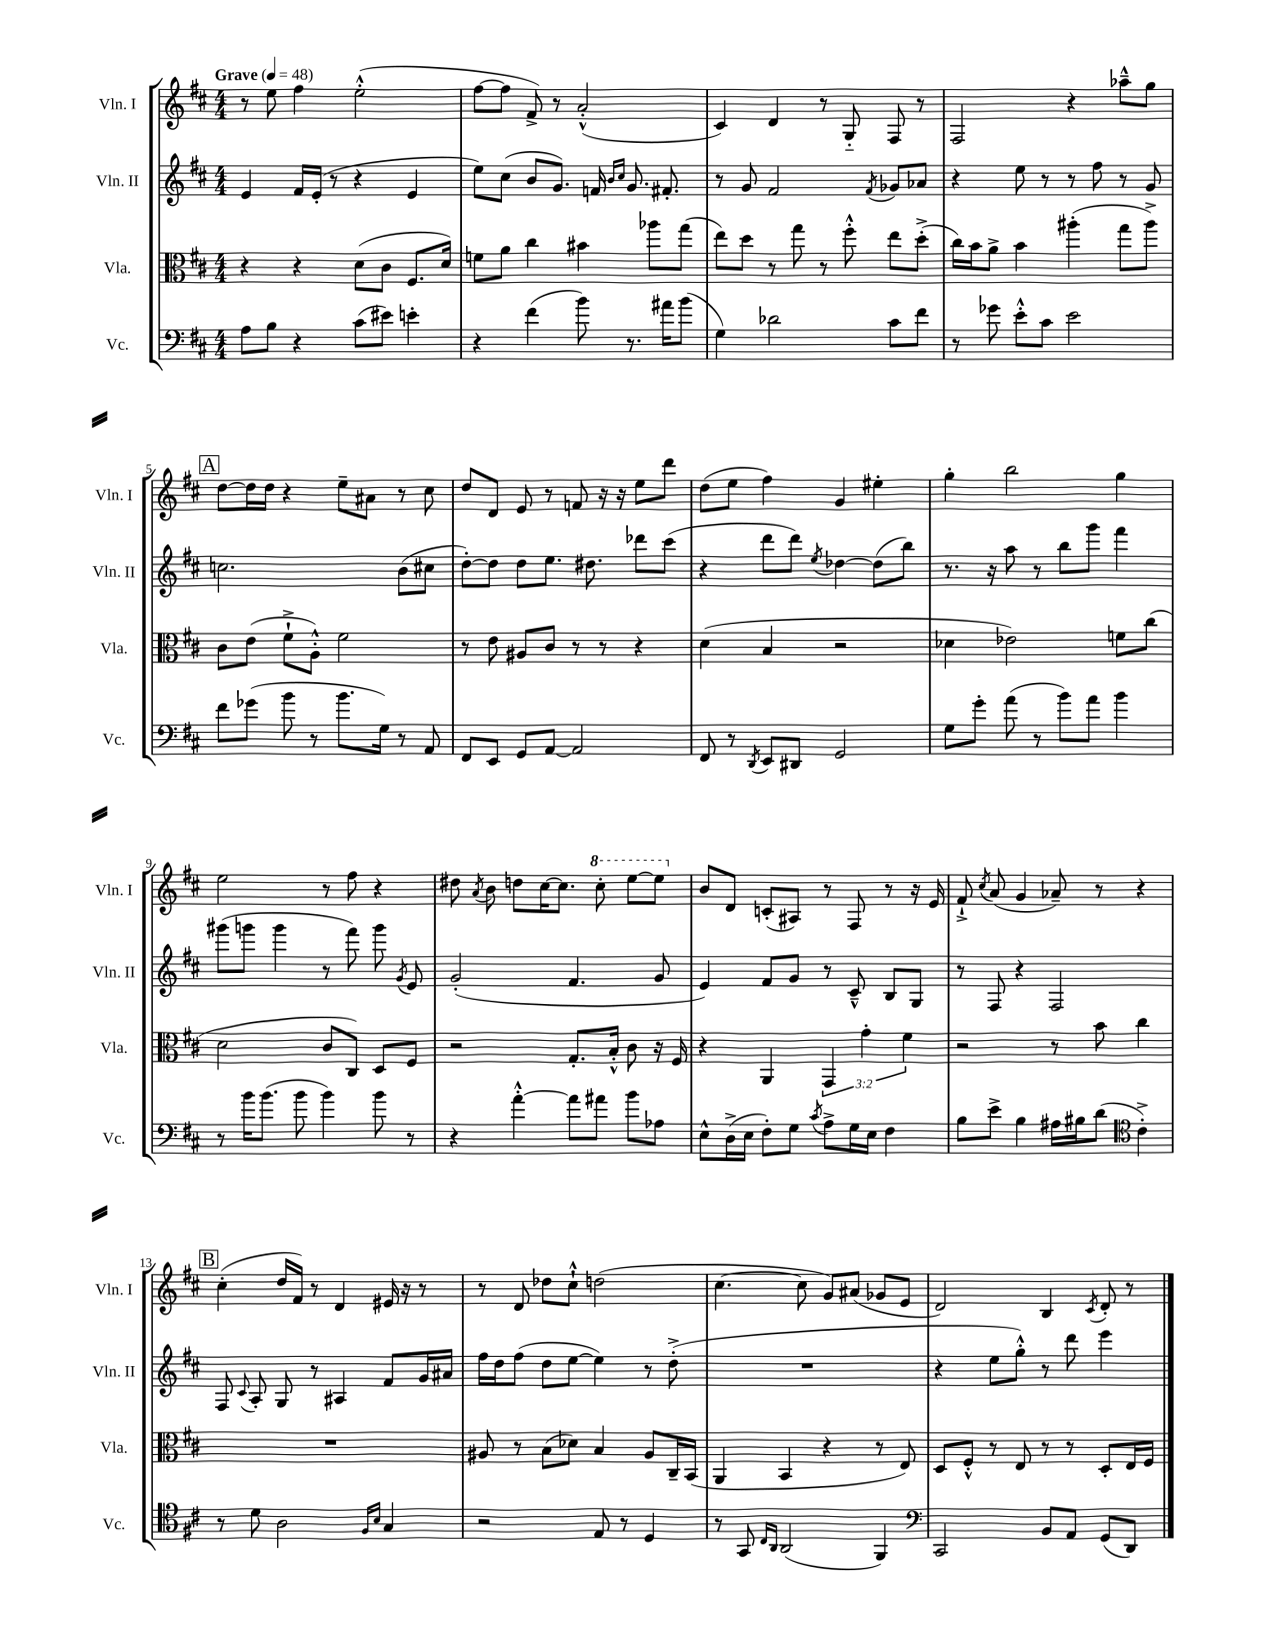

**kern	**kern	**kern	**kern
*part4	*part3	*part2	*part1
*staff4	*staff3	*staff2	*staff1
*I"Vc.	*I"Vla.	*I"Vln. II	*I"Vln. I
*I'Vc.	*I'Vla.	*I'Vln. II	*I'Vln. I
*clefF4	*clefC3	*clefG2	*clefG2
*k[f#c#]	*k[f#c#]	*k[f#c#]	*k[f#c#]
*M4/4	*M4/4	*M4/4	*M4/4
*MM48	*MM48	*MM48	*MM48
=1	=1	=1	=1
!	!	!	!LO:TX:a:B:t=Grave
8A\L	4r	4e/	8r
8B\J	.	.	8ee\
4r	4r	16f#/LL	4ff#\
.	.	(16e'/JJ	.
.	.	8r	.
(8c#\L	(8d\L	4r	(2ee'^^\
8e#X\J)	8c#\J	.	.
4en'\	8.F#/L	4e/	.
.	16d/Jk)	.	.
=2	=2	=2	=2
4r	8fn\L	8ee\L)	[8ff#\L
.	8a\J	(8cc#\J	8ff#\J]
(4f#\	4cc#\	8b/L	8f#^/)
.	.	8.g/J)	8r
8b\)	4b#X\	.	(2a'^^/
.	.	16fn/	.
.	.	16qqb/LL	.
.	.	16qqcc#/JJ	.
8.r	.	8.g/	.
.	8aa-X\L	.	.
16a#X\KL	.	8.f#X'/	.
(8b\J	(8gg\J	.	.
=3	=3	=3	=3
4G\)	8ee\L)	8r	4c#/)
.	8dd\J	8g/	.
2d-X\	8r	2f#/	4d/
.	8gg\	.	.
.	8r	.	8r
.	8ff#'^^\	.	8G/
.	.	8qf#/	.
8c#\L	8ee\L	8g-X/L	8F#/
8f#\J	(8dd'^\J	8a-X/J	8r
=4	=4	=4	=4
8r	16cc#\LL)	4r	2F#/
.	16b\J	.	.
8g-X\	8a^\J	.	.
8e'^^\L	4b\	8ee\	.
8c#\J	.	8r	.
2e\	(4aa#X'\	8r	4r
.	.	8ff#\	.
.	8gg\L	8r	8aa-X~^^\L
.	8aa#^\J)	8g/	8gg\J
!!LO:LB:g=z
!!LO:REH:place=s1:t=A
=5	=5	=5	=5
8f#\L	8c#\L	2.ccn\	[8dd\L
(8g-X\J	(8e\J	.	16dd\L]
.	.	.	16dd\JJ
8b\	8f#`^\L	.	4r
8r	8A'^^\J)	.	.
8.b\L	2f#\	.	8ee~\L
.	.	.	8a#X\J
16G\Jk)	.	.	.
8r	.	(8b\L	8r
8AA/	.	8cc#X\J	8cc#\
=6	=6	=6	=6
8FF#/L	8r	[8dd'\L)	8dd/L
8EE/J	8e\	8dd\J]	8d/J
8GG/L	8A#X/L	8dd\L	8e/
[8AA/J	8c#/J	8.ee\J	8r
2AA/]	8r	.	8fn/
.	.	8.dd#X\	.
.	8r	.	16r
.	.	.	16r
.	4r	8ddd-X\L	8ee\L
.	.	(8ccc#\J	8ddd\J
=7	=7	=7	=7
8FF#/	(4d\	4r	(8dd\L
8r	.	.	8ee\J
8qDD/	.	.	.
8EE/L	4B/	8ddd\L	4ff#\)
8DD#X/J	.	8ddd\J)	.
.	.	8qee/	.
2GG/	2r	[4dd-X\	4g/
.	.	(8dd-\L]	4ee#X'\
.	.	8bb\J)	.
=8	=8	=8	=8
8G\L	4d-X\	8.r	4gg'\
8g'\J	.	.	.
.	.	16r	.
(8a\	2e-X\)	8aa\	2bb\
8r	.	8r	.
8b\L)	.	8bb\L	.
8a\J	.	8ggg\J	.
4b\	8fn\L	4fff#\	4gg\
.	(8cc#\J	.	.
!!LO:LB:g=z
=9	=9	=9	=9
8r	2d\	(8ggg#X\L	2ee\
16b\KL	.	8gggn\J	.
(8.b\J	.	.	.
.	.	4ggg\	.
8b\	.	.	.
4b\)	8c#/L	8r	8r
.	8C#/J)	8fff#\)	8ff#\
8b\	8D/L	8ggg\	4r
.	.	8qg/	.
8r	8F#/J	8e/	.
=10	=10	=10	=10
4r	2r	(2g'/	8dd#X\
.	.	.	8qa/
.	.	.	8b\
[4a'^^\	.	.	8ddn\L
.	.	.	[16cc#\K
.	.	.	8.cc#\J]
8a\L]	8.G'/L	4.f#/	.
*	*	*	*8va
8a#X\J	.	.	8ccc#'\
.	16B'^^/Jk	.	.
8b\L	8c#\	.	[8eee\L
8A-X\J	16r	8g/	8eee\J]
.	16F#/	.	.
=11	=11	=11	=11
*	*	*	*X8va
8E^^\L	4r	4e/)	8b/L
(16D^\L	.	.	8d/J
16E\JJ	.	.	.
8F#'\L)	4AA/	8f#/L	(8cn'/L
8G\J	.	8g/J	8A#X/J)
8qc#/	.	.	.
8A^\L	6GG/	8r	8r
16G\L	.	8c#~^^/	8F#/
.	6g'\	.	.
16E\JJ	.	.	.
4F#\	.	8B/L	8r
.	6f#\	.	.
.	.	8G/J	16r
.	.	.	16e/
=12	=12	=12	=12
8B\L	2r	8r	8f#`^/
.	.	.	8qcc#/
8e^\J	.	8F#/	(8a/
4B\	.	4r	4g/
16A#X\LL	8r	2F#/	8a-X~/)
16B#X\J	.	.	.
(8d\J	8b\	.	8r
*clefC4	*	*	*
4c#'^\)	4cc#\	.	4r
!!LO:LB:g=z
!!LO:REH:place=s1:t=B
=13	=13	=13	=13
8r	1r	8F#/	(4cc#'\
.	.	8qqc#/	.
8d\	.	8A'/	.
2A\	.	8G/	16dd/LL
.	.	.	16f#/JJ)
.	.	8r	8r
.	.	4A#X/	4d/
16qqF#/LL	.	.	.
16qqB/JJ	.	.	.
4G/	.	8f#/L	16e#X/
.	.	.	16r
.	.	16g/L	8r
.	.	16a#X/JJ	.
=14	=14	=14	=14
2r	8A#X/	16ff#\LL	8r
.	.	16dd\J	.
.	8r	(8ff#\J	8d/
.	(8B\L	8dd\L	8dd-X\L
.	8d-X\J)	[8ee\J	8cc#`^^\J
8E/	4B/	4ee\])	(2ddn\
8r	.	.	.
4D/	8A#/L	8r	.
.	16C#~/L	(8dd'^\	.
.	(16BB/JJ	.	.
=15	=15	=15	=15
8r	4AA/	1r	[4.cc#\
8GG/	.	.	.
16qqC#/LL	.	.	.
16qqAA/JJ	.	.	.
(2AA/	4BB/	.	.
.	.	.	8cc#\]
.	4r	.	8g/L)
.	.	.	(8a#X/J
4FF#/)	8r	.	8g-X/L
.	8E/)	.	8e/J
=16	=16	=16	=16
*clefF4	*	*	*
2CC#/	8D/L	4r	2d/)
.	8F#'^^/J	.	.
.	8r	8ee\L	.
.	8E/	8gg'^^\J)	.
8BB/L	8r	8r	4B/
8AA/J	8r	8ddd\	.
.	.	.	8qc#/
(8GG/L	8D'/L	4eee\	8d'/
8DD/J)	16E/L	.	8r
.	16F#/JJ	.	.
==	==	==	==
*-	*-	*-	*-
